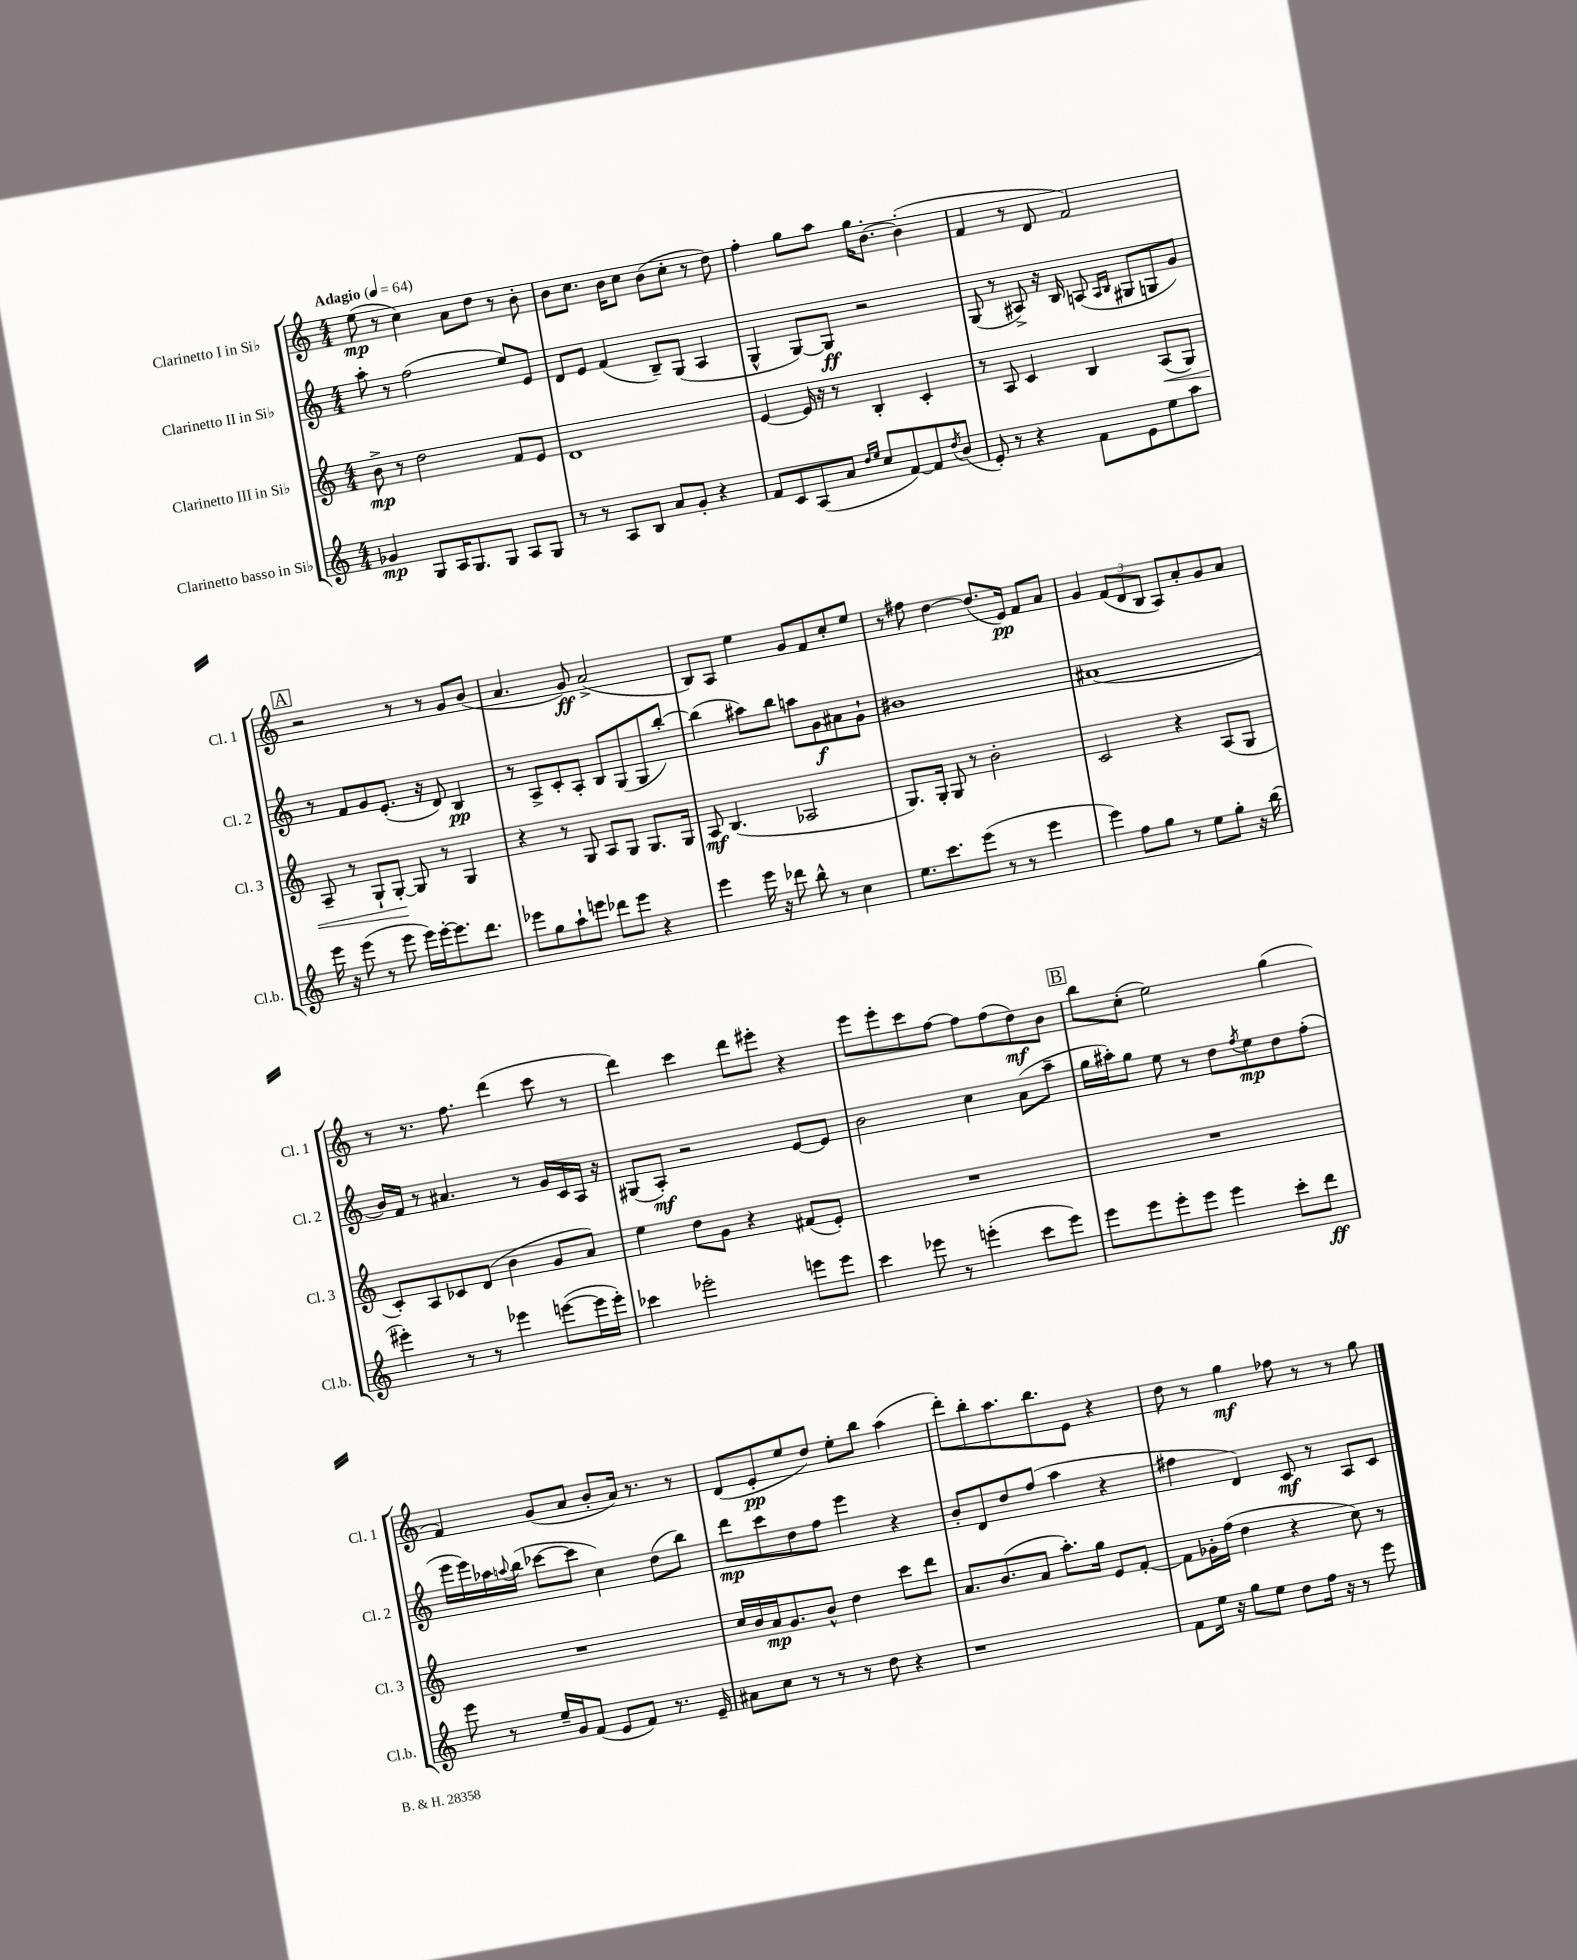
<<
\new StaffGroup <<
\new Staff = "s0" \with { instrumentName = "Clarinetto I in Sib" shortInstrumentName = "Cl. 1" } {
    \clef treble \key c \major \numericTimeSignature \time 4/4 \tempo "Adagio" 4 = 64
    e''8\mp( r8 c''4) a'8 d''8 r8 b'8-. |
    b'8 c''8. b'16 c''8 b'8( c''8-. r8 d''8) |
    f''4-. g''8 a''8 g''16 b'8.~-. b'4-.( |
    f'4 r8 d'8 f'2) |
    \mark \markup { \box "A" } r2 r8 r8 g'8 b'8( |
    a'4. g'8\ff) a'2->( |
    b8) a8 e''4 g'8 f'8 c''8-. e''8 |
    r8 fis''8 d''4~ d''8.( e'16\pp) f'8 a'8 |
    g'4 \tuplet 3/2 { f'8( d'8 b8 } a8) a'8-. g'8 a'8 |
    r8 r8. f''8. d'''4( c'''8 r8 |
    d'''4) c'''4 d'''8 eis'''8-. r4 |
    e'''8 e'''8-. c'''8 f''8~ f''8 f''8( d''8\mf) b'8 |
    \mark \markup { \box "B" } b''8 c''8-.( e''2) g''4( |
    f'4) g'8( a'8 b'8-. a'16) r8. r8 |
    d'8( e'8-.\pp e''8 d''8) e''8-. b''8 a''4( |
    d'''8-.) b''8-. a''8. b''8. e'8 r4 |
    d''8 r8 g''4\mf fes''8 r8 r8 g''8 \bar "|." |
}
\new Staff = "s1" \with { instrumentName = "Clarinetto II in Sib" shortInstrumentName = "Cl. 2" } {
    \clef treble \key c \major \numericTimeSignature \time 4/4
    a''8-. r8 f''2( e''8) e'8 |
    d'8 e'8 f'4( b8--) g8( a4 |
    g4-^ g8~) g8\ff r2 |
    g8( r8 ais8->) r16 b16 a8( \grace { a16 b16 } gis8 g8 g'8) |
    \mark \markup { \box "A" } r8 f'8 g'8 e'8.-.( r16 d'8) b4\pp |
    r8 a8-> c'8-. a8-. b8 g8( g8 b''8~-.) |
    b''4( ais''8) b''8 a''8 g'8\f ais'8 g'8-! |
    bis'1 |
    ais'1( |
    b'16) f'16 r8 ais'4. r8 g'16 c'16 a16 r16 |
    gis8( a8-.\mf) r2 e'8~ e'8 |
    b'2 c''4 a'8( a''8-- |
    \mark \markup { \box "B" } g''16 ais''16-.) g''8 e''8 r8 d''8 \acciaccatura { f''8 } e''8\mp d''8 f''8-.( |
    e'''16 e'''16) aes''16 \appoggiatura { a''8 } b''16( ces'''8~ ces'''8 c''4) d''8( b''8) |
    d'''8\mp c'''8 d''8 f''8 e'''4 r4 |
    b'8-. d'8 d''8 f''8( a''4 r4 |
    fis''4 d'4) c'8\mf r8 a8 c'8 \bar "|." |
}
\new Staff = "s2" \with { instrumentName = "Clarinetto III in Sib" shortInstrumentName = "Cl. 3" } {
    \clef treble \key c \major \numericTimeSignature \time 4/4
    b'8->\mp r8 d''2 f'8 e'8 |
    d'1 |
    e'4~ e'16 r16 r8 b4-. c'4-. |
    r8 a8 c'4 b4 a8\<( g8) |
    \mark \markup { \box "A" } a8-- r8 g8-! g8~-.\! g8 r8 g4 |
    r4 r8 g8 a8 g8 g8. g16 |
    a8\mf b4.( aes2 |
    g8.) g16-. g8 r8 b'2-. |
    c'2 r4 a8( g8 |
    c'8-.) a8 ces'8 d'8( b'4 g'8 a'8) |
    e''4 d''8 g'8 r4 fis'8( e'8-.) |
    R1 |
    \mark \markup { \box "B" } R1 |
    R1 |
    c''16 b'16 a'16\mp g'8. b'8-^ d''4 c'''8 d'''8 |
    a'8. b'8.( a'8 a''8.-.) g''16 e'8 f'8~-. |
    f'8 ges'16-. f''16( d''4 r4 c''8) r8 \bar "|." |
}
\new Staff = "s3" \with { instrumentName = "Clarinetto basso in Sib" shortInstrumentName = "Cl.b." } {
    \clef treble \key c \major \numericTimeSignature \time 4/4
    ges'4\mp g8 a16 g8. g8 a8 g8 |
    r8 r8 a8 b8 a'8 g'8-. r4 |
    f'8 c'8 a8( a'8 \grace { d''16 e''16 } c''8 f'8~) f'8 \acciaccatura { d''8 } b'8( |
    e'8-.) r8 r4 f'8 e'8 e''8 a''8 |
    \mark \markup { \box "A" } e'''16 r16 e'''8( r8 e'''8 e'''16) e'''16~-. e'''8. d'''8. |
    ees'''8 g''8 a''8-! e'''8 des'''8 e'''8 r4 |
    e'''4 e'''16 r16 des'''8 b''8-^ r8 c''4 |
    e''8. c'''8. e'''8( r8 r8 e'''4 |
    e'''4) f''8 g''8 r8 e''8 g''8-. r16 b''16( |
    eis'''4-.) r8 r8 ees'''4 e'''8~( e'''16 e'''16-.) |
    ces'''4 ees'''2-. e'''8 e'''8 |
    c'''4 ees'''8 r8 e'''4-.( c'''8 e'''8) |
    \mark \markup { \box "B" } e'''8 e'''8 e'''8-. e'''8 e'''4 c'''8-. d'''8\ff |
    e'''8 r8 e''16-- g'16 f'8( e'8 f'8) r8. e'16-- |
    ais'8 c''8 r8 r8 r8 d''8 r4 |
    r1 |
    f'8 e''16 r16 g''8 e''8 d''8 f''16 r16 r8 e'''8 \bar "|." |
}
>>
>>
\layout { \context { \Score \remove "Bar_number_engraver" } }
